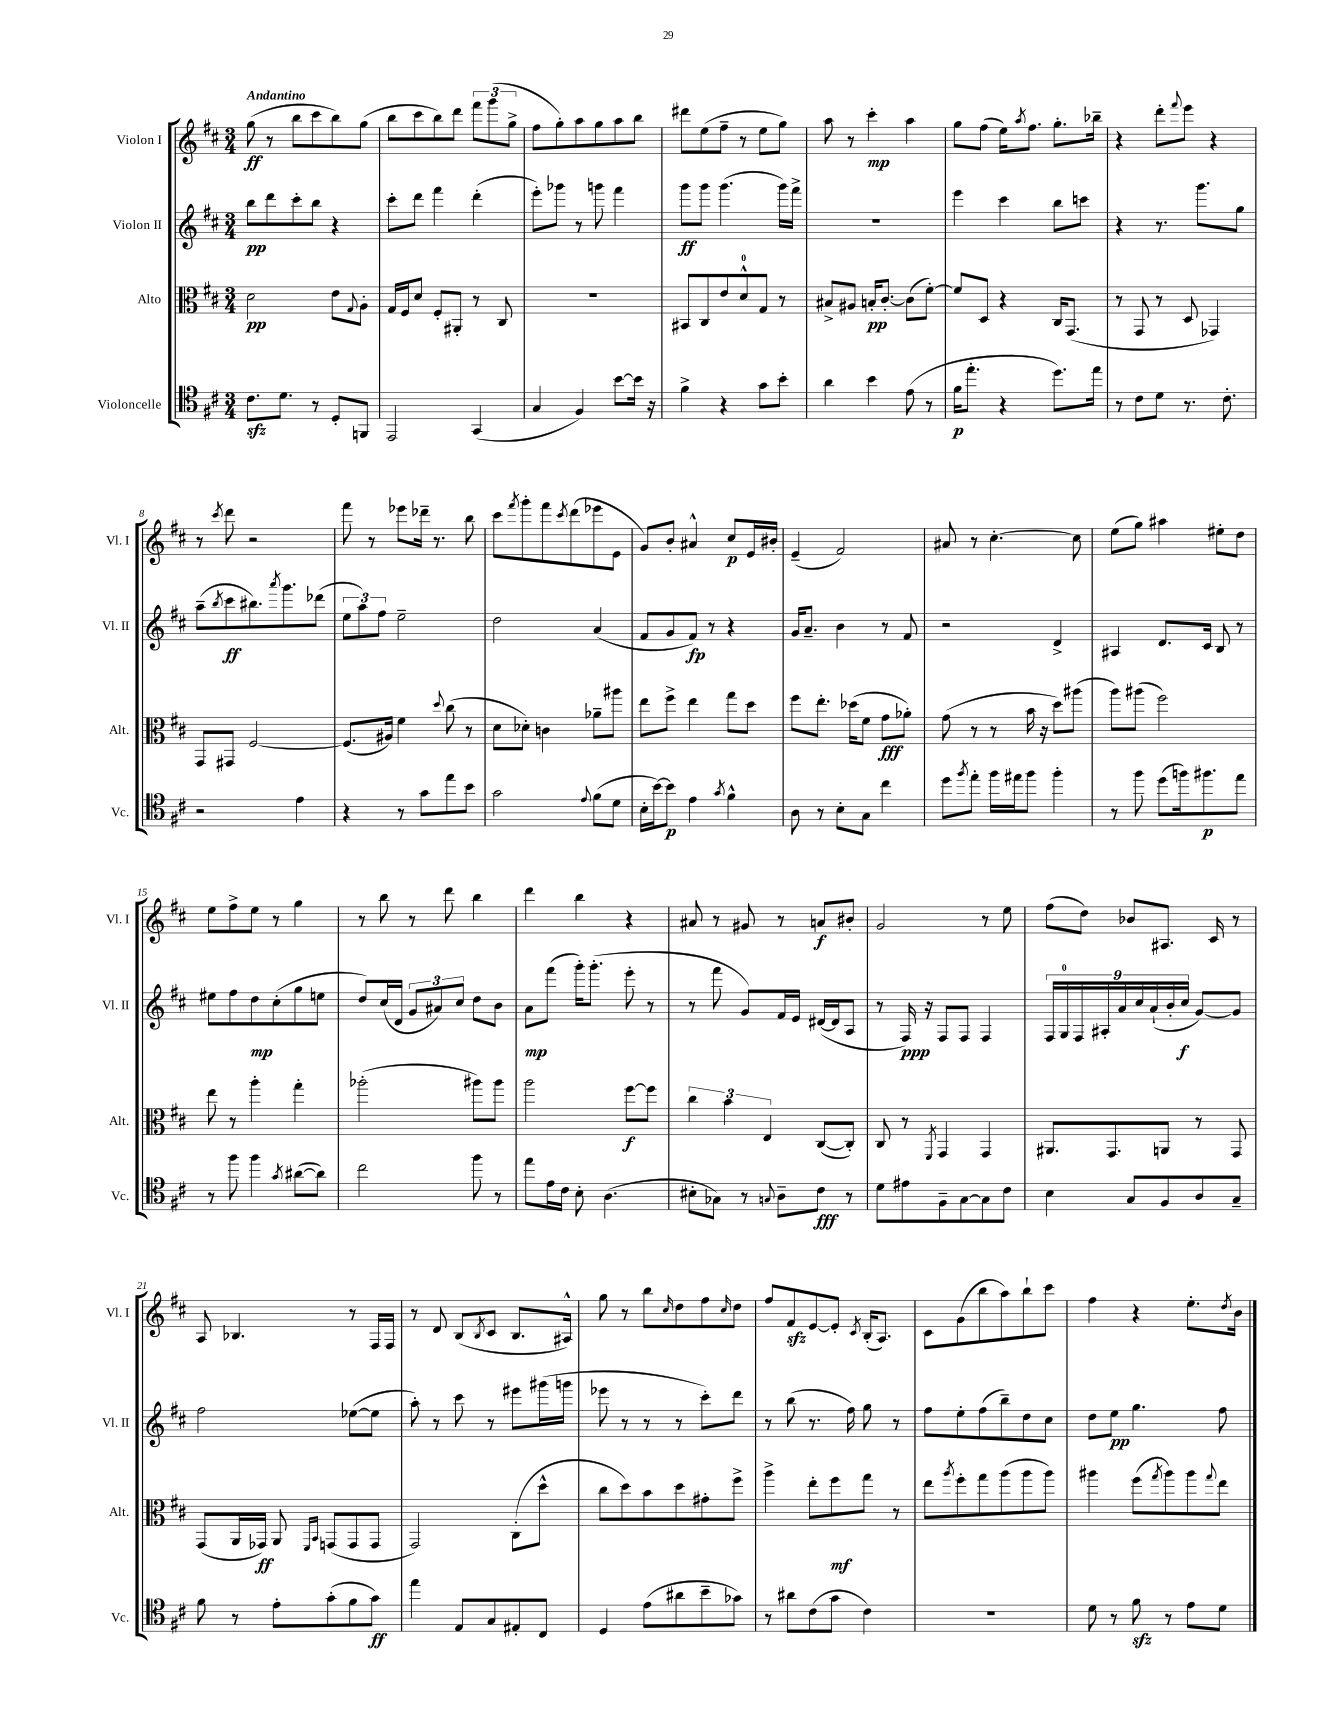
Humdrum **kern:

**kern	**kern	**kern	**kern
*staff4	*staff3	*staff2	*staff1
*clefC4	*clefC3	*clefG2	*clefG2
*k[f#c#]	*k[f#c#]	*k[f#c#]	*k[f#c#]
*M3/4	*M3/4	*M3/4	*M3/4
8.c#	2d	8bb	(8gg
.	.	8ddd	8r
8.d	.	.	.
.	.	8ccc#'	8bb
8r	.	8bb	8ccc#
8D'	8e	4r	8bb)
.	8qqG	.	.
8FF	8A'	.	(8gg
=	=	=	=
2EE	16G	8ccc#'	8bb
.	16F#	.	.
.	8d	8ddd	8ccc#
.	8F#'	4fff#	8bb)
.	8AA#'	.	8ddd
(4GG	8r	(4ddd'	12fff#
.	.	.	(12ggg
.	8C#	.	.
.	.	.	12gg^
=	=	=	=
4G	2.r	8eee')	8ff#
.	.	8ggg-	8gg')
4F#)	.	8r	8aa
.	.	8ggg	8gg
[8b	.	4fff#	8aa
16b]	.	.	8bb
16r	.	.	.
=	=	=	=
4f#^	8BB#	8ggg	8ddd#
.	8C#	8ggg	(8ee
4r	8e	(4.ggg	8ff#~
.	8d^^	.	8r
8g	8G	.	8ee
8b'	8r	16ggg)	8gg)
.	.	16fff#^	.
=	=	=	=
4a	8B#^	2.r	8aa
.	8A#	.	8r
4b	16B'	.	4ccc#'
.	[8.c#'	.	.
(8e	(8c#]	.	4aa
8r	[8f#')	.	.
=	=	=	=
16f#	8f#]	4eee	8gg
8.ee'	.	.	.
.	8D	.	(8ff#
4r	4r	4ccc#	16ee)
.	.	.	8qaa
.	.	.	8.ff#
8.dd)	16C#	8bb	8.gg'
.	(8.GG	.	.
.	.	8ccc	.
16ee	.	.	16bb-~
=	=	=	=
8r	8r	4r	4r
8c#	8GG	.	.
8d	8r	8.r	8ddd'
.	.	.	8qqfff#
8.r	8D	.	8eee
.	.	8.ggg	.
.	4GG-)	.	4r
8.c#'	.	.	.
.	.	8gg	.
=	=	=	=
2r	8GG	(8aa~	8r
.	.	8qbb	8qccc#
.	8GG#	8ccc#	8ddd
.	[2F#	8.bb#)	2r
.	.	8qaaa	.
.	.	8.ggg	.
4e	.	.	.
.	.	(8ddd-	.
=	=	=	=
4r	(8.F#]	12ee	8fff#
.	.	12aa)	.
.	.	.	8r
.	.	12ff#	.
.	16A#)	.	.
8r	4f#	2ee~	8eee-
8g	.	.	16ddd-~
.	.	.	8.r
.	8qqdd	.	.
8ee	(8cc#	.	.
8b	8r	.	8bb
=	=	=	=
2g	8d	2dd	8ccc#
.	.	.	8qfff#
.	8d-')	.	8ggg'
.	4c	.	8fff#
.	.	.	8qccc#
.	.	.	(8ddd
8qqe	.	.	.
(8f#	8a-~	(4a	8eee-
8d	8aa#	.	8e
=	=	=	=
16B'	8ee	8f#	8g)
[16b)	.	.	.
8b]	8ff#^	8g	8b'
4e	4ee	8f#)	4a#^^
.	.	8r	.
8qg	.	.	.
4f#^^	8gg	4r	8cc#
.	8dd	.	16e
.	.	.	16b#'
=	=	=	=
8A	8ff#	16g	(4e~
.	.	8.a~	.
8r	8.ee'	.	.
8B'	.	4b	2f#)
.	(16dd-	.	.
8G	8f#	.	.
4cc#	8g	8r	.
.	8a-')	8f#	.
=	=	=	=
8dd	(8g	2r	8a#
8qff#	.	.	.
8ee'	8r	.	8r
16ff#	8r	.	[4.cc#'
16ee#	.	.	.
8ff#	16b	.	.
.	16r	.	.
4ff#'	8dd)	4d^	.
.	(8aa#	.	8cc#]
=	=	=	=
8r	8aa)	4A#	(8ee
8ff#	(8aa#	.	8gg)
(8dd	2ff#)	8.d	4aa#
16ff)	.	.	.
8.ff#	.	16c#	.
.	.	8B	8ee#'
8ee	.	8r	8dd
=	=	=	=
8r	8ee	8ee#	8ee
8ff#	8r	8ff#	8ff#^
4ff#	4aa'	8dd	8ee
.	.	(8cc#'	8r
8qg	.	.	.
([8a#	4gg'	8gg	4gg
8a#])	.	8ee	.
=	=	=	=
2cc#	(2aa-'	8dd)	8r
.	.	(16cc#	8bb
.	.	16d	.
.	.	12g	8r
.	.	12a#)	.
.	.	.	8ddd
.	.	12cc#	.
8ff#	8aa#)	8dd	4bb
8r	8aa#	8b	.
=	=	=	=
8ee	2aa	8a	4ddd
16e	.	(8fff#	.
16c#	.	.	.
8B'	.	16ggg')	4bb
.	.	(8.ggg'	.
(4.A	.	.	.
.	[8ff#	8eee'	4r
.	8ff#]	8r	.
=	=	=	=
8B#'	6cc#	8r	8a#
8G-)	.	8fff#	8r
.	6b	.	.
8r	.	8g)	8g#
.	6E	.	.
8qqG	.	.	.
8A~	.	16f#	8r
.	.	16e	.
8c#	([8C#	([16d#	8a
.	.	16d#]	.
8r	8C#'])	8A	8b#'
=	=	=	=
8d	8C#	8r	2g
8e#	8r	16F#)	.
.	.	16r	.
.	8qFF#	.	.
8F#~	4GG	8F#	.
[8G	.	8F#	.
8G]	4GG	4F#	8r
8c#	.	.	8ee
=	=	=	=
4B	8.AA#	18F#	(8ff#
.	.	18G	.
.	.	18F#	.
.	.	.	8dd)
.	.	18A#'	.
.	8.GG	.	.
.	.	18a	.
8G	.	.	8b-
.	.	18cc#	.
.	.	(18a`	.
8F#	8AA	.	8.A#
.	.	18b'	.
.	.	18cc#	.
8A	8r	[8g)	.
.	.	.	16c#
8G~	8GG	8g]	8r
=	=	=	=
8f#	(8GG	2ff#	8A
8r	16AA	.	4.B-
.	16GG-)	.	.
8e'	8AA	.	.
.	16qqFF#	.	.
.	16qqBB	.	.
(8g'	(8GG	.	.
8f#	8GG	([8ee-	8r
8g)	8GG	8ee-]	16F#
.	.	.	16F#
=	=	=	=
4ee	2GG)	8aa')	8r
.	.	8r	8d
8E	.	8ccc#	(8B
.	.	.	8qB
8G	.	8r	8c#
8E#'	(8C#'	8eee#	8.B
8C#	8dd^^	(16ggg#	.
.	.	16ggg	16A#^^)
=	=	=	=
4D	8cc#	8eee-	8gg
.	8dd)	8r	8r
(8e	8b	8r	8bb
.	.	.	16qqcc#
8a#	8dd	8r	8dd
8b~	8g#'	8ccc#')	8ff#
.	.	.	16qqcc#
8g-)	8ff#^	8ddd	8dd
=	=	=	=
8r	4aa^	8r	8ff#
8a#	.	(8bb	8f#
(8c#	8ee'	8.r	[8e
8g	8ff#	.	8e']
.	.	16ff#)	.
.	.	.	8qc#
4c#)	8gg	8gg	(16B'
.	.	.	8.A)
.	8r	8r	.
=	=	=	=
2.r	8ee	8ff#	8c#
.	8qaa	.	.
.	8ff#'	8ee'	(8g
.	8gg	(8ff#	8bb
.	(8aa	8bb~)	8aa)
.	8aa	8dd	8bb`
.	8aa)	8cc#	8ccc#
=	=	=	=
8d	4aa#	8dd	4ff#
8r	.	8ee	.
8f#	(8ff#	4.gg	4r
.	8qgg	.	.
8r	8aa#)	.	.
8e	8aa#	.	8.ee'
.	8qqgg	.	.
8d	8ee	8ff#	.
.	.	.	8qdd
.	.	.	16b
==	==	==	==
*-	*-	*-	*-
